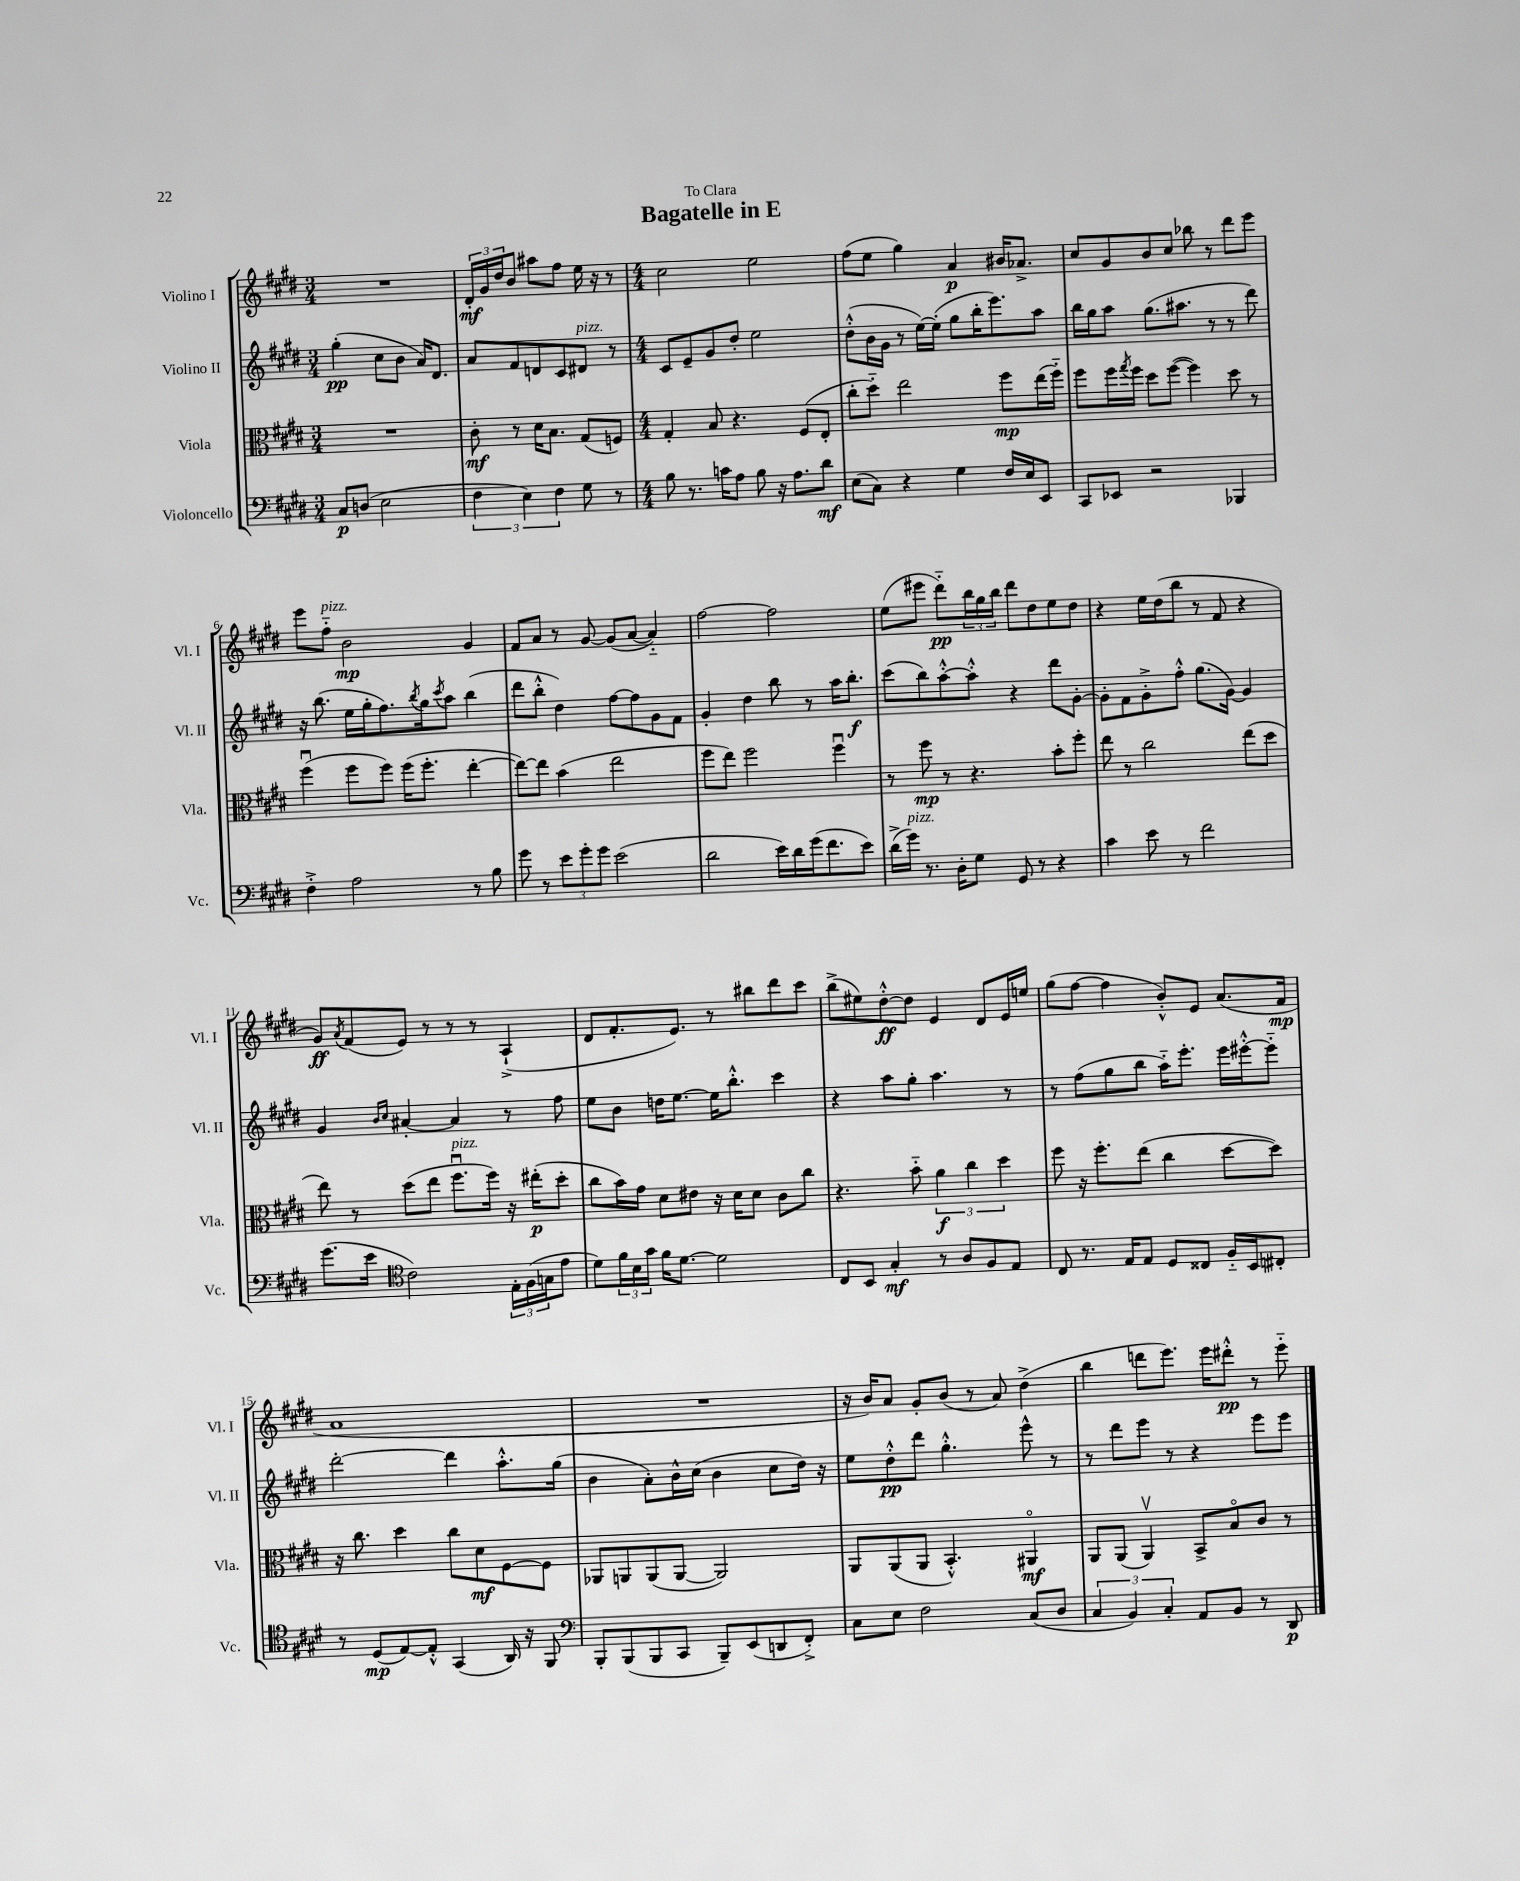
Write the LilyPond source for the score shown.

\header { title = "Bagatelle in E" dedication = "To Clara" }
<<
\new StaffGroup <<
\new Staff = "s0" \with { instrumentName = "Violino I" shortInstrumentName = "Vl. I" } {
    \clef treble \key e \major \numericTimeSignature \time 3/4
    R2. |
    \tuplet 3/2 { dis'16-.\mf gis'16 dis''16 } b'8 ais''8 fis''8 e''16 r16 r8 |
    \numericTimeSignature \time 4/4 cis''2 e''2 |
    fis''8( e''8 gis''4) a'4\p bis'16 aes'8.-> |
    cis''8 gis'8 b'8 cis''8 bes''8 r8 dis'''8 e'''8 |
    e'''8 fis''8-_^\markup { \italic "pizz." } b'2\mp gis'4 |
    fis'8 a'8 r8 gis'8~ gis'8( a'8~ a'4-_) |
    fis''2~ fis''2 |
    e''8( eis'''8 dis'''8-_\pp) \tuplet 3/2 { b''16 gis''16 b''16 } dis'''8 dis''8 e''8 dis''8 |
    r4 e''16 dis''16( b''8 r8 fis'8 r4 |
    gis'8\ff) \acciaccatura { a'8 } fis'8( e'8) r8 r8 r8 a4-!->( |
    dis'8 fis'8.-. e'8.) r8 bis''8 dis'''8 cis'''8 |
    b''8->( eis''8) dis''8~-.-^\ff dis''8 e'4 dis'8 e'16 e''16 |
    gis''8( fis''8~ fis''4 b'8-.-^) e'8 a'8.( fis'16\mp |
    a'1 |
    R1 |
    r16 b'16) a'8 gis'8-. b'8( r8 a'8) dis''4->( |
    b''4 d'''8 e'''8.) e'''16 dis'''8-.-^\pp r8 e'''8-_ \bar "|." |
}
\new Staff = "s1" \with { instrumentName = "Violino II" shortInstrumentName = "Vl. II" } {
    \clef treble \key e \major \numericTimeSignature \time 3/4
    gis''4-.\pp( cis''8 b'8 a'16) dis'8. |
    a'8 fis'8 d'8 cis'8 dis'8^\markup { \italic "pizz." } r8 |
    \numericTimeSignature \time 4/4 cis'8 e'8-- gis'8 dis''8-. e''2 |
    dis''8-.-^( b'16 gis'16 r8 e''16~) e''16-.( gis''8 b''16-. e'''8.) a''8 |
    b''16 gis''16 a''8 gis''8.( ais''8. r8 r8 dis'''8) |
    r16 b''8.( e''16 gis''16-. fis''8.) \acciaccatura { b''8 } gis''16 \acciaccatura { cis'''8 } a''8 b''4( |
    dis'''8 b''8-.-^ dis''4) fis''8~ fis''8 gis'8 fis'8 |
    gis'4-. dis''4 b''8 r8 a''16 b''8.-.\f |
    cis'''8( b''8) a''8~-.-^ a''8-.-^ r4 dis'''8 gis'8~-. |
    gis'8-. fis'8 gis'8-.-> fis''8-.-^ gis''8.( gis'16~) gis'4 |
    gis'4 \grace { b'16 cis''16 } ais'4~-. ais'4 r8 fis''8 |
    e''8 b'8 d''16 e''8.~ e''16 b''8.-.-^ cis'''4 |
    r4 a''8 gis''8-. a''4. r8 |
    r8 fis''8( gis''8 b''8 a''16-_) e'''8.-. e'''16 eis'''16~-.-^ eis'''8-_ |
    dis'''2~-. dis'''4 a''8.-.-^ gis''16( |
    b'4 a'8-.) b'16-^ cis''16( b'4 cis''8 dis''16) r16 |
    e''8 dis''8-.-^\pp dis'''8 gis''4.-.-^ e'''8-^ r8 |
    r8 dis'''8 e'''8 r8 r4 e'''8 e'''8 \bar "|." |
}
\new Staff = "s2" \with { instrumentName = "Viola" shortInstrumentName = "Vla." } {
    \clef alto \key e \major \numericTimeSignature \time 3/4
    R2. |
    cis'8-.\mf r8 dis'16 b8. gis8( f8) |
    \numericTimeSignature \time 4/4 gis4-. b8 r4. fis8( e8-. |
    cis''8-. dis''8-_) e''2 fis''8\mp e''16( fis''16-_) |
    fis''8 fis''16 \acciaccatura { gis''8 } fis''16 dis''8 fis''8~( fis''4) dis''8 r8 |
    fis''4\downbow( fis''8 fis''8) fis''16( fis''8.-. e''4~-. |
    e''8~) e''8 b'4( e''2 |
    fis''8 e''8) fis''2 fis''4\downbow |
    r8 fis''8\mp r8 r4. b'8-. fis''8-. |
    e''8 r8 cis''2 e''8( dis''8 |
    e''8) r8 dis''8( e''8 fis''8.\downbow^\markup { \italic "pizz." } fis''16) r16 eis''16-.\p( dis''8-. |
    cis''8 b'16) gis'16 dis'8 eis'8 r16 dis'16 dis'8 cis'8 cis''8 |
    r4. b'8-_ \tuplet 3/2 { a'4\f cis''4 dis''4 } |
    fis''8 r16 fis''8.-. e''8( cis''4 dis''8~ dis''8) |
    r16 cis''8. dis''4 cis''8 dis'8\mf fis8~ fis8 |
    aes,8 a,8 a,8( a,8~ a,2) |
    a,8 a,8( a,8 b,4.-.-^) ais,4\flageolet\mf |
    a,8 a,8( a,4\upbow) b,8-> b8\flageolet cis'8 r8 \bar "|." |
}
\new Staff = "s3" \with { instrumentName = "Violoncello" shortInstrumentName = "Vc." } {
    \clef bass \key e \major \numericTimeSignature \time 3/4
    cis8\p d8( e2 |
    \tuplet 3/2 { fis4 e4) fis4 } gis8 r8 |
    \numericTimeSignature \time 4/4 b8 r8. c'16 a8 b8 r16 a8. dis'8\mf |
    e8( cis8) r4 gis4 fis16 e16 e,8 |
    cis,8 ees,8 r2 bes,,4 |
    fis4-.-> a2 r8 b8 |
    gis'8 r8 \tuplet 3/2 { e'8 gis'8-. gis'8 } e'2( |
    dis'2 e'16) dis'16 gis'16( fis'8. e'8) |
    dis'16->( gis'16^\markup { \italic "pizz." }) r8. dis16-. gis8 gis,8 r8 r4 |
    cis'4 e'8 r8 fis'2 |
    gis'8.( e'16 \clef tenor cis'2) \tuplet 3/2 { e16-. fis16( g16 } e'8 |
    dis'8) \tuplet 3/2 { fis'16 b16 gis'16 } fis'16 dis'8.~ dis'2 |
    cis8 b,8 gis4-.\mf r8 a8 fis8 e8 |
    cis8 r8. e16 e8 dis8 cisis8 fis16-_ b,16 cis8-. |
    r8 dis8\mp( e8~) e8-.-^ gis,4( a,16) r16 fis,8 |
    \clef bass b,,8-. b,,8( b,,8 cis,8 b,,8--) e,8( d,8 fis,8-.->) |
    cis8 e8 fis2 cis8( dis8 |
    \tuplet 3/2 { cis4 b,4) cis4-. } a,8 b,8 r8 dis,8\p \bar "|." |
}
>>
>>
